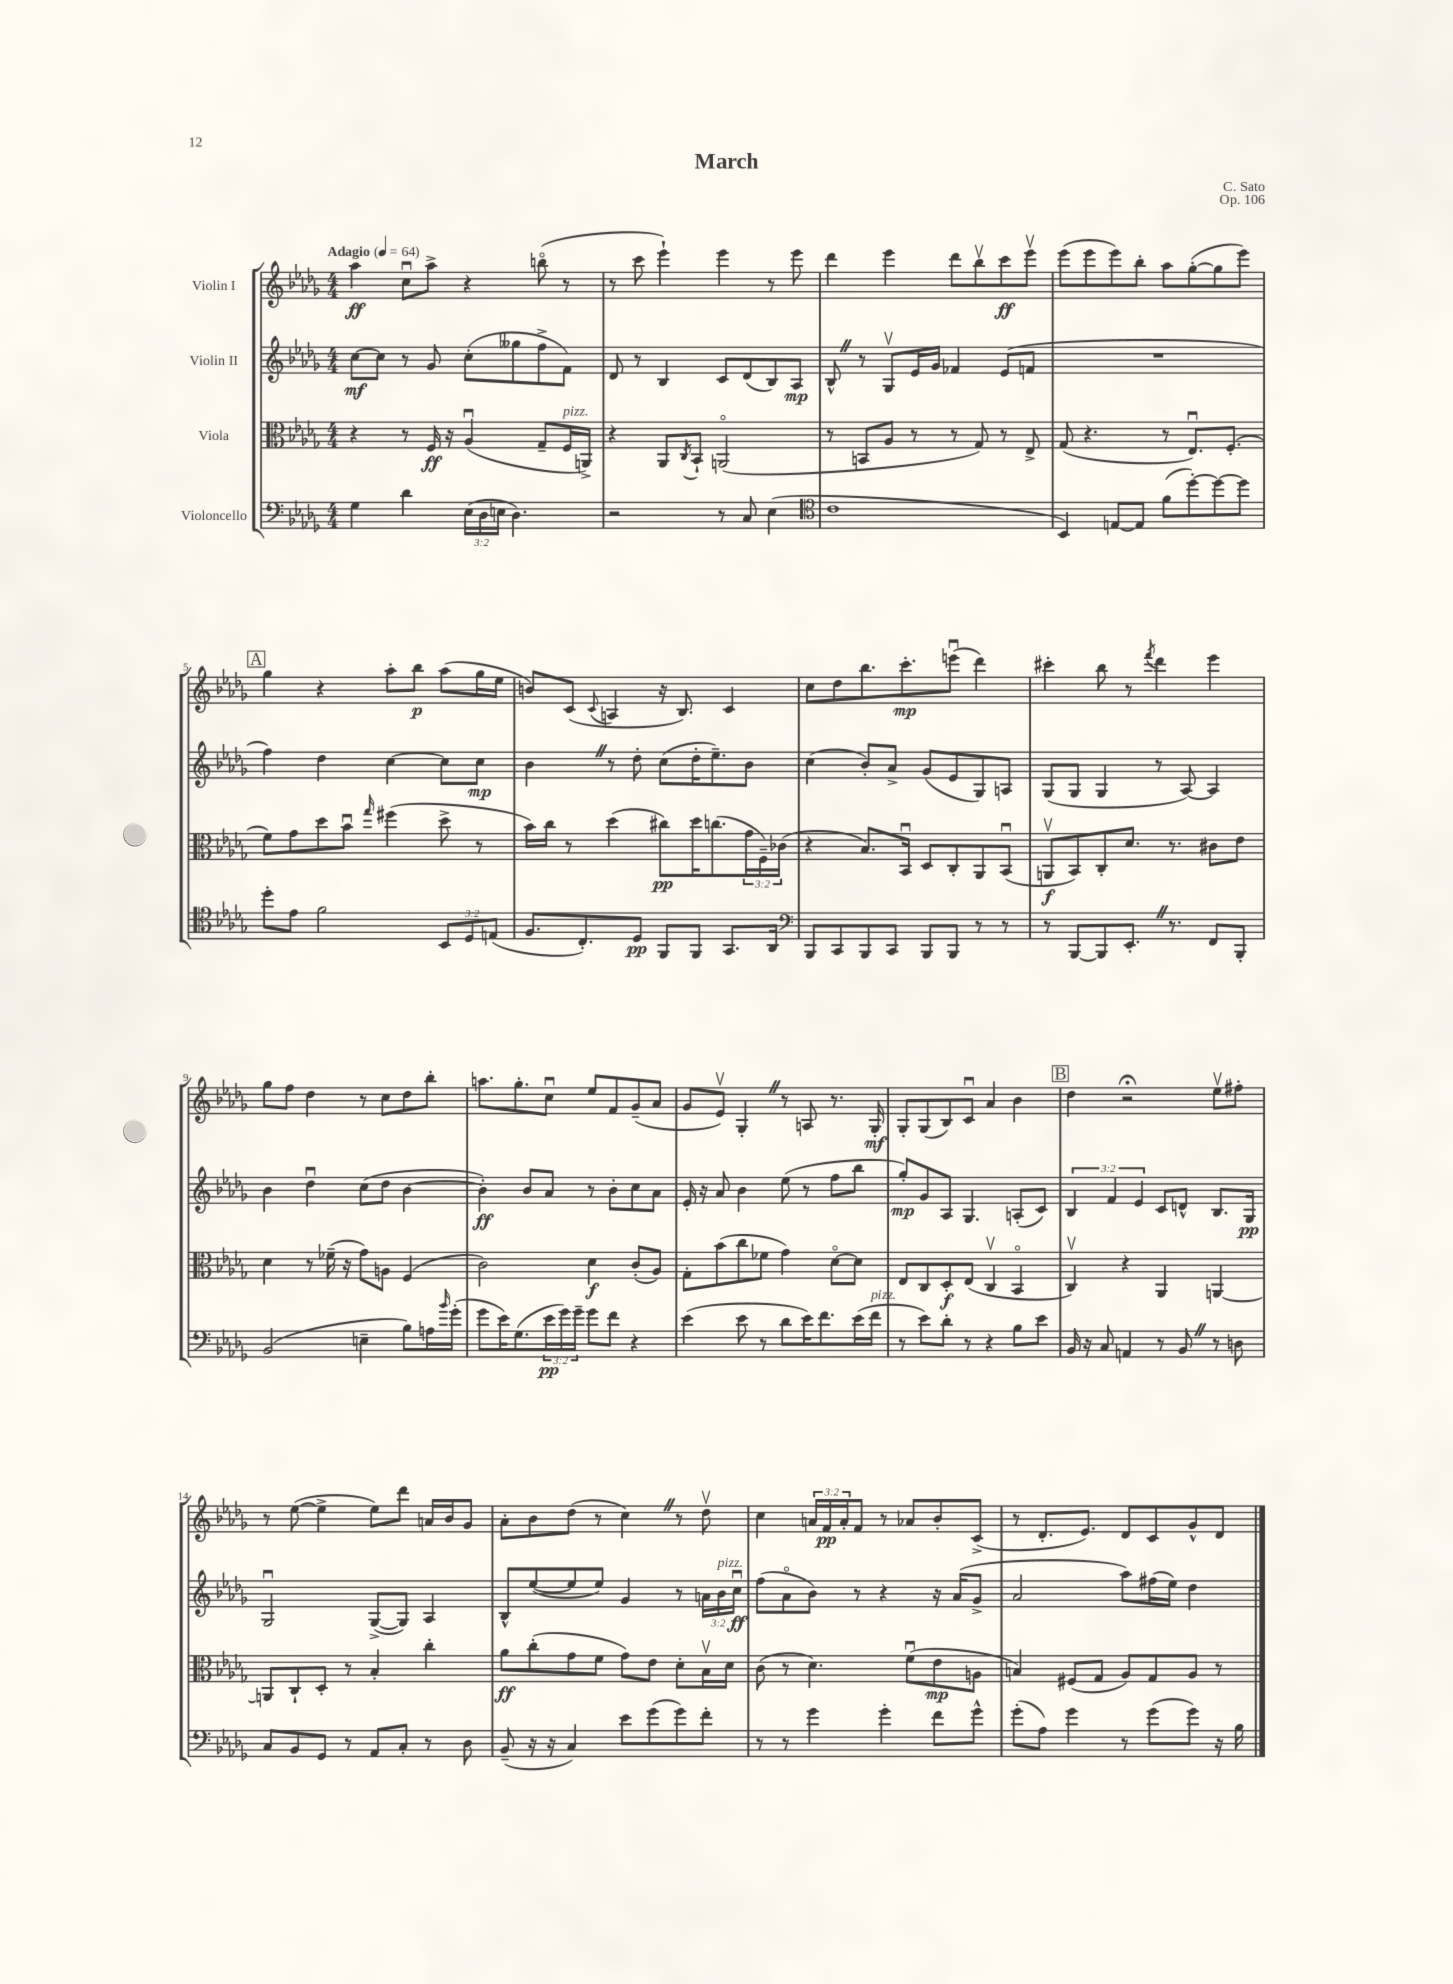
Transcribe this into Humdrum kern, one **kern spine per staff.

**kern	**kern	**kern	**kern
*staff4	*staff3	*staff2	*staff1
*clefF4	*clefC3	*clefG2	*clefG2
*k[b-e-a-d-g-]	*k[b-e-a-d-g-]	*k[b-e-a-d-g-]	*k[b-e-a-d-g-]
*M4/4	*M4/4	*M4/4	*M4/4
*MM64	*MM64	*MM64	*MM64
4G-\	4r	[8cc\L	4aa-\
.	.	8cc\]J	.
4d-\	8r	8r	8ccu\L
.	16F/	8g-/	8aa-^\J
.	16r	.	.
(24E-\LL	(4A-u/	(8cc'\L	4r
24D-\	.	.	.
24E\JJ	.	.	.
4.D-\)	.	8gg--\	.
.	8G-~/L	8ff^\	(8bbo\
.	16F/L	8f\J)	8r
.	16AA^/JJ)	.	.
=	=	=	=
2r	4r	8d-/	8r
.	.	8r	8ccc\
.	8AA-/L	4B-/	4eee-`\)
.	8qC/	.	.
.	8BB-`/J	.	.
8r	(2AAo/	8c/L	4eee-\
8C/	.	(8d-/	.
(4E-\	.	8B-/)	8r
.	.	8A-/J	8eee-\
=	=	=	=
*clefC4	*	*	*
1c	8r	8B-^^/	4ddd-\
.	8BB/L	8r	.
.	8A-/J	8G-v/L	4eee-\
.	8r	16e-/L	.
.	.	16g-/JJ	.
.	8r	4f-/	8ddd-\L
.	8G-/)	.	8bb-v\
.	8r	(8e-/L	8ccc\
.	8E-^/	8f/J	8eee-v\J
=	=	=	=
4BB-/)	(8G-/	1r	(8eee-\L
.	4.r	.	8eee-\
[8E/L	.	.	8eee-\)
8E/]J	.	.	8bb-'\J
(8f\L	8r	.	8aa-\L
[8dd-'\)	8.E-u/L)	.	([8gg-'\
8dd-\_	.	.	8gg-\]
.	(8.F'/J	.	.
8dd-\]J	.	.	8eee-\J)
=	=	=	=
8dd-'\L	8f\L)	4ff\)	4gg-\
8e-\J	8g-\	.	.
2f\	8dd-\	4dd-\	4r
.	8b-u\J	.	.
.	16qqgg-/	.	.
.	(4ff#\	[4cc\	8aa-'\L
.	.	.	8bb-\J
12BB-/L	8dd-^\	8cc\]L	(8aa-\L
12D-/	.	.	.
.	8r	8cc\J	16gg-\L
(12E/J	.	.	.
.	.	.	16ee-\JJ
=	=	=	=
8.F/L	16b-\LL)	4b-\	8b/L)
.	16cc\JJ	.	.
.	8r	.	(8c/J
8.C'/)	.	.	.
.	.	.	8qqc/
.	(4dd-\	8r	4A/
8D-/J	.	8dd-'\	.
8FF/L	8cc#\L)	(8cc\L	16r
.	.	.	8.B-/)
8FF/J	16dd-\K	16dd-'\K	.
.	(8.cc\	8.ee-~\)	.
8.GG-/L	.	.	4c/
.	24g-\L	8b-\J	.
.	24F~\)	.	.
16AA-/Jk	.	.	.
.	(24c-\JJ	.	.
=	=	=	=
*clefF4	*	*	*
8BBB-/L	4r	(4cc\	8cc\L
8CC/	.	.	8dd-\
8BBB-/	8.B-/L)	8b-'/L)	8.bb-\
8CC/J	.	8a-^/J	.
.	16BB-u/Jk	.	8.ccc'\
8BBB-/L	8D-/L	(8g-/L	.
8BBB-/J	8C'/	8e-/	(8eeeu\J
8r	8AA-/	8G-/)	4ddd-\)
8r	(8BB-u/J	8A/J	.
=	=	=	=
8r	8AAv/L	(8G-/L	4ccc#'\
[8BBB-/L	8BB-/)	8G-/J	.
8BBB-/]	8C'/	4G-/	8bb-\
8.EE-'/J	8.d-/J	.	8r
.	.	.	8qfff/
.	.	8r	4ddd-\
8.r	8.r	.	.
.	.	[8A-/)	.
8FF/L	8c#\L	4A-/]	4eee-\
8BBB-'/J	8e-\J	.	.
=	=	=	=
(2BB-/	4d-\	4b-\	8gg-\L
.	.	.	8ff\J
.	8r	4dd-u\	4dd-\
.	(16f-~\	.	.
.	16r	.	.
4E~\	8g-\L)	(8cc\L	8r
.	8A\J	8dd-\J	8cc\L
8B-\L)	(4F/	[4b-\	8dd-\
16A\L	.	.	8bb-'\J
16qqb-/	.	.	.
(16g-'\JJ	.	.	.
=	=	=	=
8g-\L	2c\)	4b-'\])	8.aa\L
16e-\K)	.	.	.
(8.G-\	.	.	8.gg-'\
.	.	8b-/L	.
24e-\L	.	8a-/J	8ccu\J
24g-\)	.	.	.
24g-~\JJ	.	.	.
8g-\L	4d-\	8r	8ee-/L
8f\J	.	8b-'\L	8f/
4r	(8c'/L	8cc\	(8g-~/
.	8A-/J)	8a-\J	8a-/J
=	=	=	=
(4e-\	8G-'\L	16e-'/	8g-/L
.	.	16r	.
.	(8b-\	8a-/	8e-v/J)
8e-\	8cc\	4b-\	4G-'/
8r	8f-\J	.	.
8d-\L	4g-\)	(8ee-\	8r
16e-\K)	.	8r	8A/
8.f\	.	.	.
.	[8d-o\L	8ff\L	8.r
(16e-\L	8d-\]J	8bb-\J	.
16f\JJ	.	.	16G-'/
=	=	=	=
8r	8E-/L	8gg-'/L)	8G-'/L
8e-\L)	8C/	8g-/	(8G-/
8d-'\J	8D-'/	8A-/J	8B-/)
8r	(8E-/J	4.G-/	8cu/J
4r	4Cv/	.	4a-/
8B-\L	4BB-o/	(8A'/L	4b-\
8e-\J	.	8c/J)	.
=	=	=	=
16BB-/	4Cv/)	6B-/	4dd-\
16r	.	.	.
8C/	.	.	.
.	.	6f/	.
4AA/	4r	.	2r;
.	.	6e-/	.
8r	4AA-/	8c/L	.
8BB-/	.	8d^^/J	.
8r	[4AA/	8.B-/L	8ee-v\L
8D\	.	.	8ff#'\J
.	.	16G-/Jk	.
=	=	=	=
8C/L	8AA/]L	2G-u/	8r
8BB-/	8C`/	.	([8ee-\
8GG-/J	8D-'/J	.	4ee-^\]
8r	8r	.	.
8AA-/L	4B-'/	([8G-^/L	8ee-\L)
8C'/J	.	8G-/]J)	8ddd-\J
8r	4cc'\	4A-/	16a/LL
.	.	.	16b-/J
8D-\	.	.	8g-/J
=	=	=	=
(8BB-~/	8a-\L	8B-^^/L	8a-'\L
16r	(8cc'\	([8ee-/	8b-\
16r	.	.	.
4C/)	8g-\	8ee-/]	(8dd-\J
.	8f\J	8ee-/J)	8r
8e-\L	8g-\L)	4g-/	4cc\)
(8g-\	8e-\J	.	.
8g-\)	8d-'\L	8r	8r
8f'\J	16B-v\L	24a\LL	8dd-v\
.	.	24b-\	.
.	16d-\JJ	.	.
.	.	24ccu\JJ	.
=	=	=	=
8r	(8c\	(8ff\L	4cc\
8r	8r	8a-o\	.
4g-\	4.d-\)	8b-\J)	24a/LL
.	.	.	24f/
.	.	.	24a'/J
.	.	8r	8f/J
4g-'\	.	4r	8r
.	(8fu\L	.	8a-/L
8f\L	8e-\	16r	8b-'/
.	.	(16a-/LK	.
8g-^^\J	8A\J	8g-^/J	(8c^/J
=	=	=	=
(8g-'\L	4B/)	2a-/	8r
8A-\J)	.	.	8.d-'/L
4g-\	(8F#/L	.	.
.	.	.	8.e-/J)
.	8G-/J	.	.
8r	8A-/L)	8aa-\L)	8d-/L
(8g-\L	8G-/	(16ff#\L	8c/
.	.	16ee-\JJ)	.
8g-\J)	8A-/J	4dd-\	8g-^^/
16r	8r	.	8d-/J
16B-\	.	.	.
==	==	==	==
*-	*-	*-	*-
